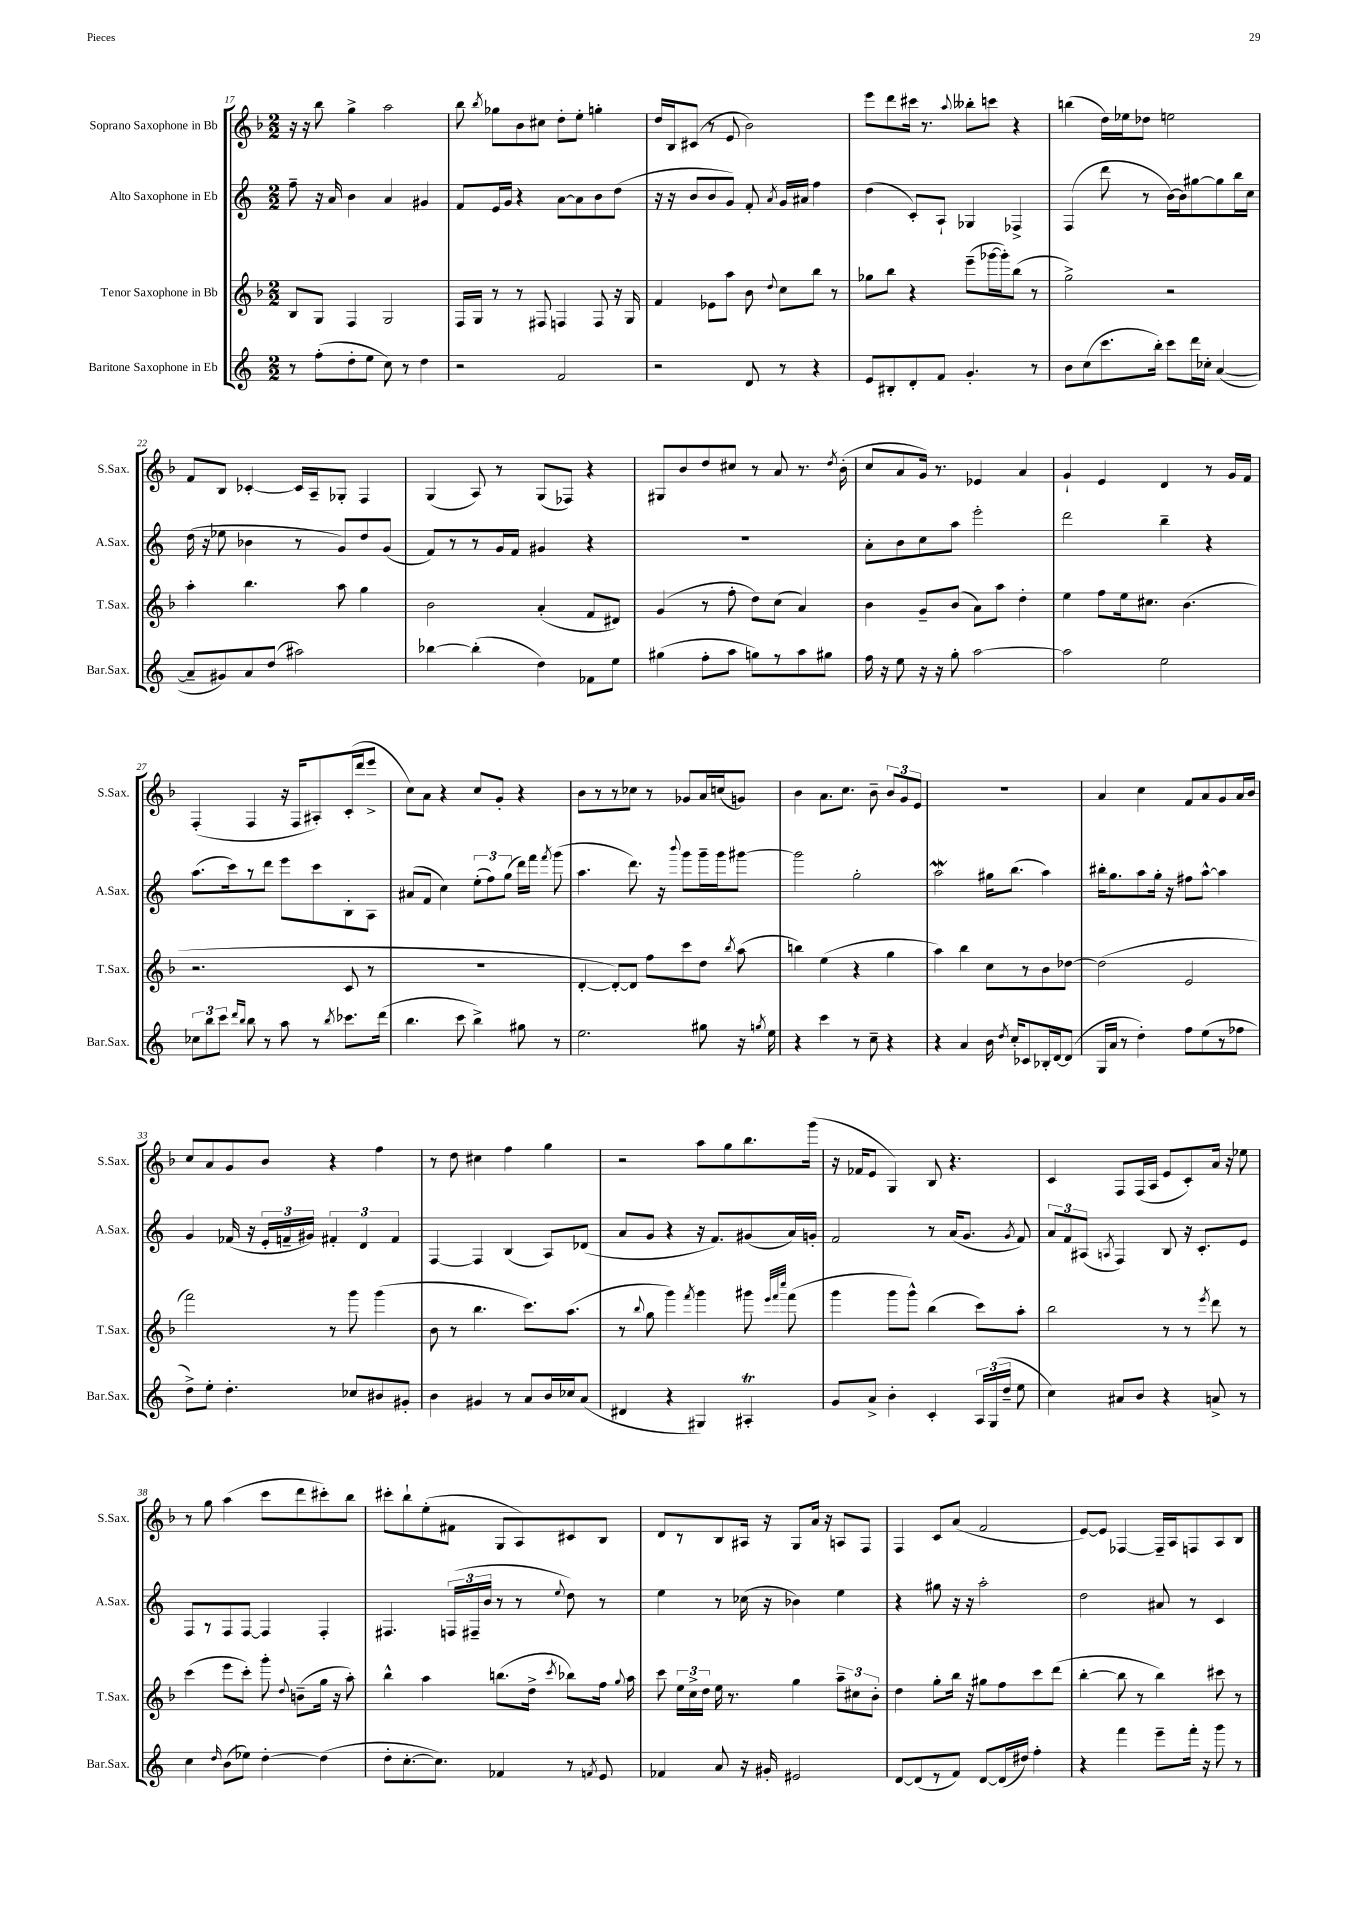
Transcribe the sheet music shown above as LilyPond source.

<<
\new StaffGroup <<
\new Staff = "s0" \with { instrumentName = "Soprano Saxophone in Bb" shortInstrumentName = "S.Sax." } {
    \clef treble \key f \major \numericTimeSignature \time 2/2
    \autoBeamOff r16 r16 bes''8 g''4-> a''2 |
    bes''8 \acciaccatura { bes''8 } ges''8[ bes'8 cis''8] d''8[-. e''8]-. g''4-. |
    d''16[ bes16 cis'8]( r8 e'8 bes'2) |
    e'''8[ d'''8 cis'''16] r8. \appoggiatura { a''8 } beses''8[-. c'''8] r4 |
    b''4( d''16[) ees''16 des''8] e''2 |
    f'8[ bes8] ces'4~-. ces'16[ a16-- ges8]-. f4 |
    g4( a8) r8 g8[( fes8]) r4 |
    gis8[ bes'8 d''8 cis''8] r8 a'8 r8. \acciaccatura { d''8 } bes'16-.( |
    c''8[ a'8 g'16]) r8. ees'4 a'4 |
    g'4-! e'4 d'4 r8 g'16[ f'16] |
    f4-.( f4 r16 f16[ ais8-.) c'16-.( d'''16 e'''8]-> |
    c''8[) a'8] r4 c''8[ g'8]-. r4 |
    bes'8[ r8 r8 ces''8] r8 ges'8[ a'16 c''16( g'8]) |
    bes'4 a'8.[ c''8.] bes'8-- \tuplet 3/2 { bes'8[ g'8 e'8] } |
    R1 |
    a'4 c''4 f'8[ a'8 g'8 a'16 bes'16] |
    c''8[ a'8 g'8 bes'8] r4 f''4 |
    r8 d''8 cis''4 f''4 g''4 |
    r2 a''8[ g''8 bes''8. g'''16]( |
    r16 fes'16[ e'8] g4) bes8 r4. |
    c'4 f8[ f16( a16] e'8[ c'8-.) a'16] r16 ees''8 |
    r8 g''8 a''4( c'''8[ d'''8 cis'''8-.) bes''8] |
    cis'''8[-. bes''8-! e''8-.( fis'8] g8[ a8) cis'8 bes8] |
    d'8[ r8 bes8 ais16] r16 g8[ a'16] r16 a8[ f8] |
    f4 c'8[ a'8]( f'2 |
    e'8[~) e'8] fes4~ fes16[-- a16 f8 a8 bes8] \bar "|." |
}
\new Staff = "s1" \with { instrumentName = "Alto Saxophone in Eb" shortInstrumentName = "A.Sax." } {
    \clef treble \key c \major \numericTimeSignature \time 2/2
    \autoBeamOff f''8-- r16 a'16 b'4 a'4 gis'4 |
    f'8[ e'16 g'16] r4 a'8[~ a'8 b'8 d''8]( |
    r16 r16 b'8[ b'8 g'8]) f'8-. \acciaccatura { a'8 } g'16[ ais'16] f''4 |
    d''4( c'8[-.) a8]-! ges4 fes4-> |
    f4( d'''8 r8 b'16[~) b'16 gis''8~ gis''8 b''16 c''16] |
    d''16( r16 ees''8 bes'4 r8 g'8[) d''8 g'8]( |
    f'8[) r8 r8 g'16 f'16] gis'4 r4 |
    R1 |
    a'8[-. b'8 c''8 a''8] e'''2-. |
    d'''2 b''4-- r4 |
    a''8.[( c'''16) r8 d'''8] e'''8[ c'''8 b8-. a8] |
    ais'8[( f'8] c''4) \tuplet 3/2 { e''8[-.( f''8) g''8]( } d'''16[) f'''16] \acciaccatura { f'''8 } g'''8( |
    a''4. d'''8.) r16 \appoggiatura { b'''8 } g'''8[ g'''16-- g'''16 gis'''8]~ |
    gis'''2 g''2-. |
    a''2\mordent gis''16[ b''8.]( a''4) |
    bis''16[-. g''8. a''8 g''16]-. r16 fis''8[ a''8]~-^ a''4 |
    g'4 fes'16( r16 \tuplet 3/2 { e'16[-. f'16-- gis'16]) } \tuplet 3/2 { fis'4-. d'4 fis'4 } |
    f4~ f4 b4( a8[) des'8]( |
    a'8[ g'8] r4 r16 f'8.[) gis'8( a'16) g'16]-. |
    f'2 r8 a'16[( g'8.] \acciaccatura { g'8 } f'8) |
    \tuplet 3/2 { a'8[ f'8 ais8]( } \acciaccatura { a8 } f4) b8 r16 c'8.[-. e'8] |
    f8[ r8 f8 f8]~ f4 f4-. |
    fis4. \tuplet 3/2 { f16[( fis16-- b'16] } r8 r8 \appoggiatura { e''8 } d''8) r8 |
    e''4 r8 ces''16( r16 bes'4) e''4 |
    r4 gis''8 r16 r16 a''2-. |
    d''2 ais'8 r8 c'4 \bar "|." |
}
\new Staff = "s2" \with { instrumentName = "Tenor Saxophone in Bb" shortInstrumentName = "T.Sax." } {
    \clef treble \key f \major \numericTimeSignature \time 2/2
    \autoBeamOff bes8[ g8] f4 g2 |
    f16[ g16] r8 r8 fis8 f4 f8 r16 g16 |
    f'4 ees'8[ a''8] bes'8 \appoggiatura { d''8 } c''8[ bes''8] r8 |
    ges''8[ bes''8] r4 e'''8[--( ges'''16~ ges'''16-.) bes''8]( r8 |
    g''2->) r2 |
    a''4-. bes''4. a''8 g''4 |
    bes'2 a'4-.( f'8[ dis'8]) |
    g'4( r8 f''8-. d''8[) c''8]( a'4) |
    bes'4 g'8[-- bes'8]( a'8[) a''8] d''4-. |
    e''4 f''8[ e''16 cis''8.] bes'4.( |
    r2. c'8 r8 |
    R1 |
    d'4~-. d'8[~-.) d'8] f''8[ c'''8 d''8] \acciaccatura { bes''8 } a''8( |
    b''4) e''4( r4 g''4 |
    a''4) bes''4 c''8[ r8 bes'8 des''8]~ |
    des''2( e'2 |
    f'''2) r8 g'''8 g'''4( |
    bes'8 r8 bes''4. c'''8.[) a''8.]( |
    r8 \appoggiatura { bes''8 } g''8 g'''4) \acciaccatura { f'''8 } g'''4 gis'''8 \grace { e'''32[ f'''32 c''''32] } f'''8( |
    g'''4 g'''8[ g'''8]-^) bes''4( c'''8[) a''8]-. |
    bes''2 r8 r8 \acciaccatura { e'''8 } d'''8 r8 |
    c'''4( e'''8[ c'''8]-.) g'''8-. \appoggiatura { d''8 } b'8[--( g''16] r16 a''8-.) |
    bes''4-^ a''4 b''8.[( d''16]-> \acciaccatura { c'''8 } bes''8[) f''16] \appoggiatura { g''8 } a''16 |
    c'''8 \tuplet 3/2 { e''16[ c''16-> d''16] } e''16 r8. g''4 \tuplet 3/2 { a''8[-- cis''8 bes'8]-. } |
    d''4 g''8[-. bes''16] r16 gis''8[ f''8 c'''8 d'''8]( |
    bes''4~-. bes''8 r8 bes''4) cis'''8 r8 \bar "|." |
}
\new Staff = "s3" \with { instrumentName = "Baritone Saxophone in Eb" shortInstrumentName = "Bar.Sax." } {
    \clef treble \key c \major \numericTimeSignature \time 2/2
    \autoBeamOff r8 f''8[-.( d''8-. e''8] c''8) r8 d''4 |
    r2 f'2 |
    r2 d'8 r8 r4 |
    e'8[ bis8-. d'8-. f'8] g'4.-. r8 |
    b'8[ c''8( c'''8. b''16]-.) c'''8[ d'''16 ces''16]-. a'4~( |
    a'8[-- gis'8) a'8 d''8]( ais''2) |
    bes''4~ bes''4-.( d''4) fes'8[ e''8] |
    gis''4( f''8[-. a''8] g''8[) r8 a''8 gis''8] |
    f''16 r16 e''8 r16 r16 g''8-. a''2~ |
    a''2 e''2 |
    \tuplet 3/2 { ces''8[ b''8 c'''8] } \grace { d'''16[ b''16] } b''8 r8 a''8 r8 \acciaccatura { b''8 } ces'''8.[ d'''16]( |
    b''4. c'''8 b''4->) gis''8 r8 |
    e''2. gis''8 r16 \acciaccatura { g''8 } e''16 |
    r4 c'''4 r8 c''8-- r4 |
    r4 a'4 b'16 \acciaccatura { d''8 } c''16[-. ces'8 bes16-. d'16~ d'8]( |
    g16[ a'16] r8 d''4-.) f''8[ e''8( r8 fes''8] |
    d''8[->) e''8]-. d''4.-. ces''8[ bis'8 gis'8]-. |
    b'4 gis'4 r8 a'8[ b'16 ces''16 a'8]( |
    dis'4 r4 gis4) ais4-.\trill |
    g'8[ a'8]-> b'4-. c'4-. \tuplet 3/2 { a16[ g16( d''16]-- } e''8 |
    c''4) ais'8[ b'8] r4 a'8-> r8 |
    c''4 \grace { d''16 } b'8[( ees''8]) d''4~-. d''4( |
    d''8[-. c''8.~-. c''8.]) fes'4 r8 \acciaccatura { f'8 } e'8 |
    fes'4 a'8 r16 gis'16-. eis'2 |
    d'8[~ d'8( r8 f'8]) d'8[~ d'16( dis''16]) f''4-. |
    r4 f'''4 e'''8[-- f'''16]-. r16 g'''8 r8 \bar "|." |
}
>>
>>
\layout { \context { \Score currentBarNumber = #17 } }
